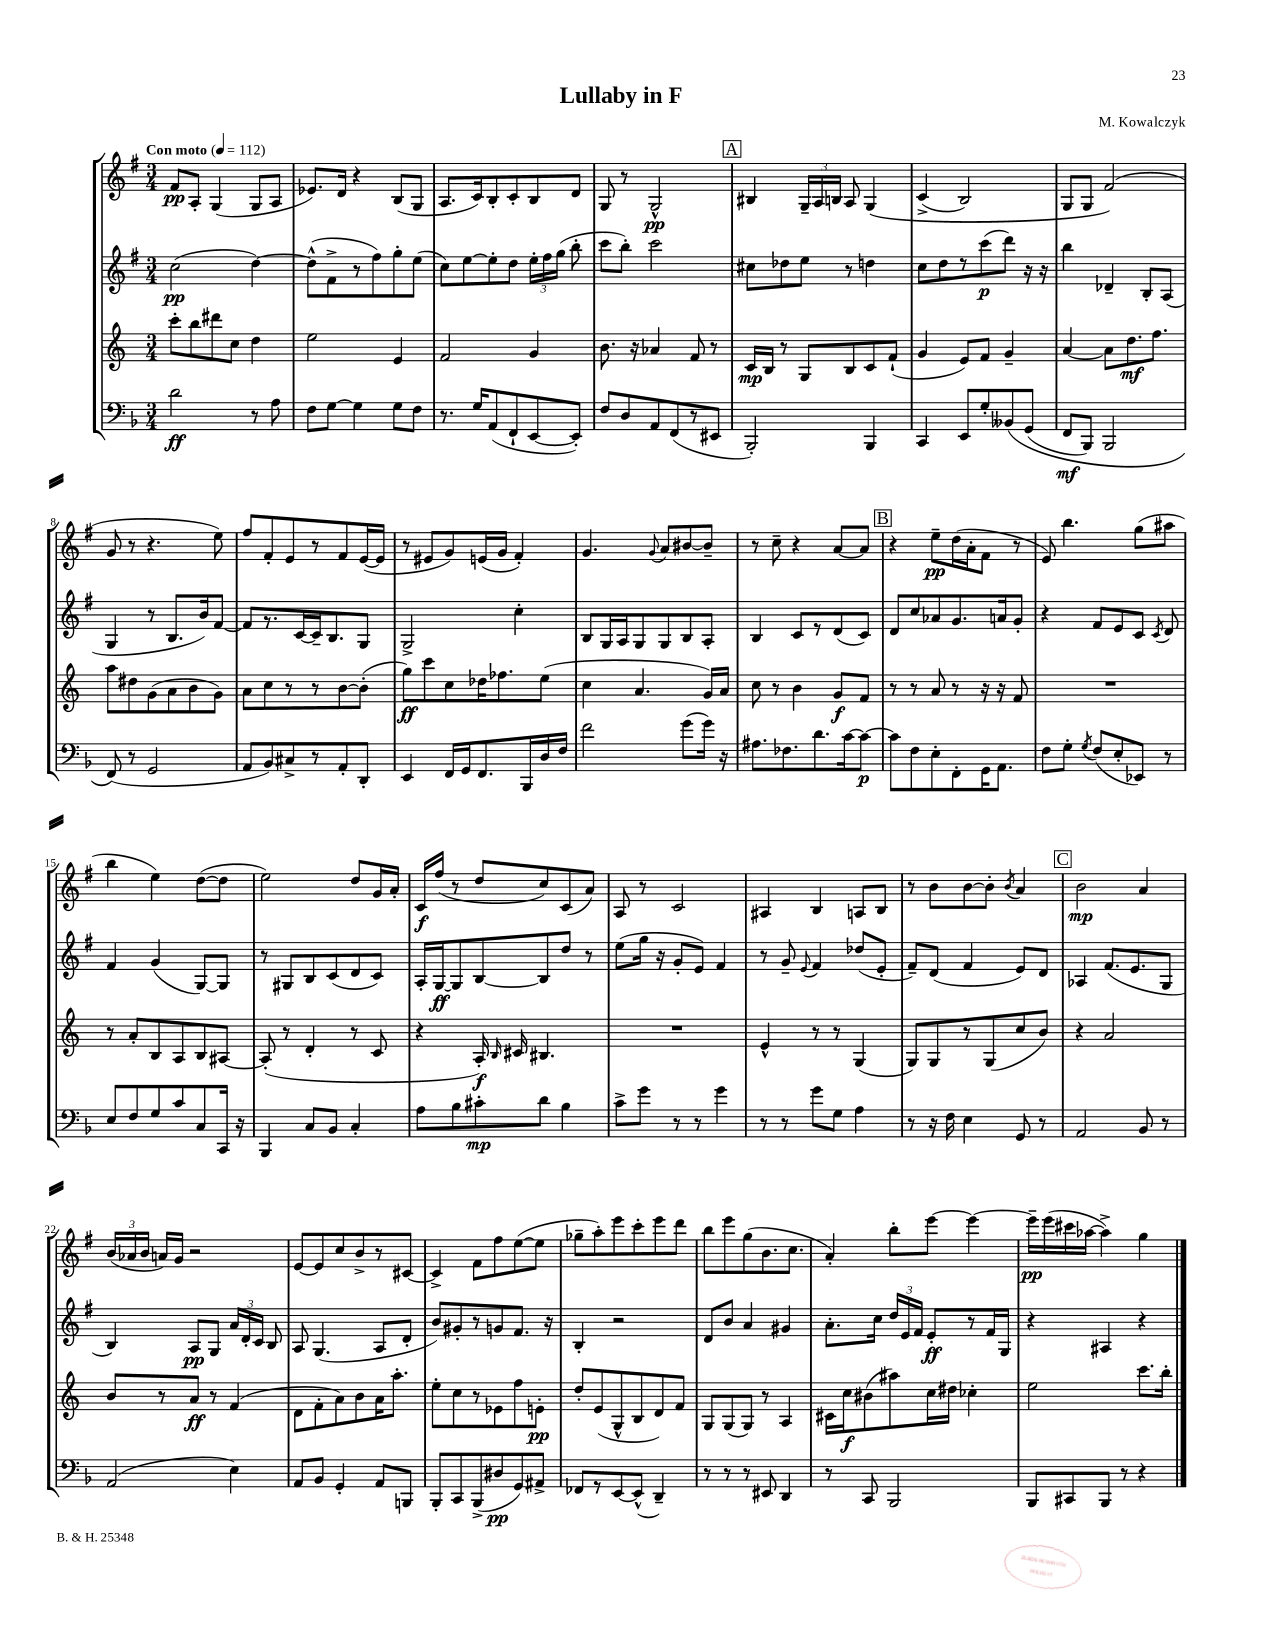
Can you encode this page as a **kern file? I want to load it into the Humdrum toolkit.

**kern	**dynam	**kern	**dynam	**kern	**dynam	**kern	**dynam
*part4	*part4	*part3	*part3	*part2	*part2	*part1	*part1
*staff4	*staff4	*staff3	*staff3	*staff2	*staff2	*staff1	*staff1
*clefF4	*	*clefG2	*	*clefG2	*	*clefG2	*
*k[b-]	*	*k[]	*	*k[f#]	*	*k[f#]	*
*M3/4	*	*M3/4	*	*M3/4	*	*M3/4	*
*MM112	*	*MM112	*	*MM112	*	*MM112	*
=1	=1	=1	=1	=1	=1	=1	=1
!	!	!	!	!	!	!LO:TX:a:B:t=Con moto	!
2d\	ff	8ccc'\L	.	(2cc\	pp	8f#/L	pp
.	.	8bb\	.	.	.	8A'/J	.
.	.	8ddd#X\	.	.	.	(4G/	.
.	.	8cc\J	.	.	.	.	.
8r	.	4dd\	.	[4dd\)	.	8G/L	.
8A\	.	.	.	.	.	8A/J	.
=2	=2	=2	=2	=2	=2	=2	=2
8F\L	.	2ee\	.	(8dd^^\L]	.	8.e-X/L)	.
[8G\J	.	.	.	8f#^\	.	.	.
.	.	.	.	.	.	16d/Jk	.
4G\]	.	.	.	8r	.	4r	.
.	.	.	.	8ff#\)	.	.	.
8G\L	.	4e/	.	8gg'\	.	(8B/L	.
8F\J	.	.	.	(8ee\J	.	8G/J	.
=3	=3	=3	=3	=3	=3	=3	=3
8.r	.	2f/	.	8cc\L)	.	8.A/L	.
.	.	.	.	[8ee\	.	.	.
16G/KL	.	.	.	.	.	16c/k)	.
(8AA/	.	.	.	8ee'\]	.	8B'/	.
8FF`/	.	.	.	8dd\J	.	8c'/	.
[8EE/	.	4g/	.	24ee'\LL	.	8B/	.
.	.	.	.	24ff#\	.	.	.
.	.	.	.	(24gg\JJ	.	.	.
8EE'/J])	.	.	.	8bb'\	.	8d/J	.
=4	=4	=4	=4	=4	=4	=4	=4
8F/L	.	8.b\	.	8ccc\L	.	8G/	.
8D/	.	.	.	8bb'\J)	.	8r	.
.	.	16r	.	.	.	.	.
8AA/	.	4a-X/	.	2ccc\	.	2G^^/	pp
(8FF/	.	.	.	.	.	.	.
8r	.	8f/	.	.	.	.	.
8EE#X/J	.	8r	.	.	.	.	.
!!LO:REH:place=s1:t=A
=5	=5	=5	=5	=5	=5	=5	=5
2BBB-'/)	.	16c/LL	mp	8cc#X\L	.	4B#X/	.
.	.	16B/JJ	.	.	.	.	.
.	.	8r	.	8dd-X\	.	.	.
.	.	8G/L	.	8ee\J	.	24G~/LL	.
.	.	.	.	.	.	24A/	.
.	.	.	.	.	.	24Bn/JJ	.
.	.	8B/	.	8r	.	8A/	.
4BBB-/	.	8c/	.	4ddn\	.	(4G/	.
.	.	(8f`/J	.	.	.	.	.
=6	=6	=6	=6	=6	=6	=6	=6
4CC/	.	4g/	.	8cc\L	.	(4c^/	.
.	.	.	.	8dd\	.	.	.
8EE/L	.	8e/L)	.	8r	.	2B/)	.
8G'/	.	8f/J	.	(8ccc\	p	.	.
(8BB--X/	.	4g~/	.	8ddd\J)	.	.	.
(8GG/J	.	.	.	16r	.	.	.
.	.	.	.	16r	.	.	.
=7	=7	=7	=7	=7	=7	=7	=7
8FF/L	mf	[4a/	.	4bb\	.	8G/L	.
8BBB-/J)	.	.	.	.	.	8G/J	.
2BBB-/	.	8a\L]	.	4d-X~/	.	(2f#/)	.
.	.	8.dd\	mf	.	.	.	.
.	.	.	.	8B'/L	.	.	.
.	.	8.ff\J	.	.	.	.	.
.	.	.	.	(8A/J	.	.	.
!!LO:LB:g=z
=8	=8	=8	=8	=8	=8	=8	=8
(8FF/)	.	8aa\L	.	4G/	.	8g/	.
8r	.	8dd#X\	.	.	.	8r	.
2GG/	.	(8g\	.	8r	.	4.r	.
.	.	8a\	.	8.B/L	.	.	.
.	.	8b\	.	.	.	.	.
.	.	.	.	16b/k)	.	.	.
.	.	8g\J)	.	[8f#/J	.	8ee\)	.
=9	=9	=9	=9	=9	=9	=9	=9
8AA/L	.	8a\L	.	8f#/L]	.	8ff#/L	.
8BB-/)	.	8cc\	.	8.r	.	8f#'/	.
8C#X^/	.	8r	.	.	.	8e/	.
.	.	.	.	[16c/L	.	.	.
8r	.	8r	.	16c~/J]	.	8r	.
.	.	.	.	8.B/	.	.	.
8AA'/	.	[8b\	.	.	.	8f#/	.
8DD'/J	.	(8b'\J]	.	8G/J	.	([16e/L	.
.	.	.	.	.	.	16e/JJ]	.
=10	=10	=10	=10	=10	=10	=10	=10
4EE/	.	8gg\L)	ff	2G^/	.	8r	.
.	.	8ccc\	.	.	.	8e#X/L	.
16FF/LL	.	8cc\	.	.	.	8g/)	.
16GG/J	.	.	.	.	.	.	.
8.FF/	.	16dd-X\K	.	.	.	(16en/L	.
.	.	8.ff-X\	.	.	.	16g/JJ	.
.	.	.	.	4cc'\	.	4f#'/)	.
16BBB-/L	.	.	.	.	.	.	.
16D/	.	(8ee\J	.	.	.	.	.
16F/JJ	.	.	.	.	.	.	.
=11	=11	=11	=11	=11	=11	=11	=11
2f\	.	4cc\	.	8B/L	.	4.g/	.
.	.	.	.	16G/L	.	.	.
.	.	.	.	16A/J	.	.	.
.	.	4.a/	.	8G/	.	.	.
.	.	.	.	.	.	8qqg/	.
.	.	.	.	8G/	.	8a/L	.
(8g\L	.	.	.	8B/	.	[8b#X/	.
16g\Jk)	.	16g/LL)	.	8A'/J	.	8b#~/J]	.
16r	.	16a/JJ	.	.	.	.	.
=12	=12	=12	=12	=12	=12	=12	=12
8.A#X\L	.	8cc\	.	4B/	.	8r	.
.	.	8r	.	.	.	8cc~\	.
8.F-X\	.	.	.	.	.	.	.
.	.	4b\	.	8c/L	.	4r	.
8.d\	.	.	.	8r	.	.	.
.	.	8g/L	f	(8d/	.	[8a/L	.
[16c\k	.	.	.	.	.	.	.
8c\J_	p	8f/J	.	8c/J)	.	8a/J]	.
!!LO:REH:place=s1:t=B
=13	=13	=13	=13	=13	=13	=13	=13
8c\L]	.	8r	.	8d/L	.	4r	.
8F\	.	8r	.	8cc/	.	.	.
8E'\	.	8a/	.	8a-X/	.	8ee~\L	pp
8FF'\	.	8r	.	8.g/	.	(16dd\L	.
.	.	.	.	.	.	16a'\J	.
16GG\K	.	16r	.	.	.	8f#\J	.
8.AA\J	.	16r	.	16an/k	.	.	.
.	.	8f/	.	8g'/J	.	8r	.
=14	=14	=14	=14	=14	=14	=14	=14
8F\L	.	2.r	.	4r	.	8e/)	.
8G'\J	.	.	.	.	.	4.bb\	.
8qG/	.	.	.	.	.	.	.
(8F/L	.	.	.	8f#/L	.	.	.
8E'/	.	.	.	8e/	.	.	.
8EE-X/J)	.	.	.	8c/J	.	(8gg\L	.
.	.	.	.	8qc/	.	.	.
8r	.	.	.	8d/	.	8aa#X\J	.
!!LO:LB:g=z
=15	=15	=15	=15	=15	=15	=15	=15
8E/L	.	8r	.	4f#/	.	4bb\	.
8F/	.	8a'/L	.	.	.	.	.
8G/	.	8B/	.	(4g/	.	4ee\)	.
8c/	.	8A/	.	.	.	.	.
8C/	.	8B/	.	[8G/L)	.	([8dd\L	.
16CC/Jk	.	[8A#X/J	.	8G/J]	.	8dd\J]	.
16r	.	.	.	.	.	.	.
=16	=16	=16	=16	=16	=16	=16	=16
4BBB-/	.	(8A#'/]	.	8r	.	2ee\)	.
.	.	8r	.	8G#X/L	.	.	.
8C/L	.	4d'/	.	8B/	.	.	.
8BB-/J	.	.	.	(8c/	.	.	.
4C'/	.	8r	.	8d/	.	8dd/L	.
.	.	8c/	.	8c/J)	.	16g/L	.
.	.	.	.	.	.	16a'/JJ	.
=17	=17	=17	=17	=17	=17	=17	=17
8A\L	.	4r	.	16A'/LL	.	16c/LL	f
.	.	.	.	[16G/J	ff	(16ff#/JJ	.
8B-\	.	.	.	8G/]	.	8r	.
8c#X'\	mp	16A'/)	f	[8B/	.	8dd/L	.
.	.	16qqB/	.	.	.	.	.
.	.	16c#X/	.	.	.	.	.
8d\J	.	4.B#X/	.	8B/]	.	8cc/)	.
4B-\	.	.	.	8dd/J	.	(8c/	.
.	.	.	.	8r	.	8a/J)	.
=18	=18	=18	=18	=18	=18	=18	=18
8c^\L	.	2.r	.	(8ee\L	.	8A/	.
8g\J	.	.	.	16gg\Jk	.	8r	.
.	.	.	.	16r	.	.	.
8r	.	.	.	8g'/L	.	2c/	.
8r	.	.	.	8e/J)	.	.	.
4g\	.	.	.	4f#/	.	.	.
=19	=19	=19	=19	=19	=19	=19	=19
8r	.	4e^^/	.	8r	.	4A#X/	.
8r	.	.	.	8g~/	.	.	.
.	.	.	.	8qqe/	.	.	.
8g\L	.	8r	.	4f#/	.	4B/	.
8G\J	.	8r	.	.	.	.	.
4A\	.	(4G/	.	(8dd-X/L	.	8An/L	.
.	.	.	.	8e'/J	.	8B/J	.
=20	=20	=20	=20	=20	=20	=20	=20
8r	.	8G/L)	.	8f#~/L)	.	8r	.
16r	.	8G/	.	(8d/J	.	8b\L	.
16F\	.	.	.	.	.	.	.
4E\	.	8r	.	4f#/	.	[8b\	.
.	.	(8G/	.	.	.	8b'\J]	.
.	.	.	.	.	.	8qb/	.
8GG/	.	8cc/	.	8e/L)	.	4a/	.
8r	.	8b/J)	.	8d/J	.	.	.
!!LO:REH:place=s1:t=C
=21	=21	=21	=21	=21	=21	=21	=21
2AA/	.	4r	.	4A-X/	.	2b\	mp
.	.	2a/	.	(8.f#/L	.	.	.
.	.	.	.	8.e/	.	.	.
8BB-/	.	.	.	.	.	4a/	.
8r	.	.	.	8G/J	.	.	.
!!LO:LB:g=z
=22	=22	=22	=22	=22	=22	=22	=22
(2AA/	.	8b/L	.	4B/)	.	(24b/LL	.
.	.	.	.	.	.	24a-X/	.
.	.	.	.	.	.	24b/JJ	.
.	.	8r	.	.	.	16an/LL)	.
.	.	.	.	.	.	16g/JJ	.
.	.	8a/J	ff	8A/L	pp	2r	.
.	.	8r	.	8G/J	.	.	.
4E\)	.	(4f/	.	24a/LL	.	.	.
.	.	.	.	24d'/	.	.	.
.	.	.	.	24c/JJ	.	.	.
.	.	.	.	8B/	.	.	.
=23	=23	=23	=23	=23	=23	=23	=23
8AA/L	.	8d\L	.	8A/	.	[8e/L	.
8BB-/J	.	8f'\	.	(4.G/	.	8e/]	.
4GG'/	.	8a\)	.	.	.	8cc/	.
.	.	8b\	.	.	.	8b^/	.
8AA/L	.	16a\K	.	8A/L	.	8r	.
.	.	8.aa'\J	.	.	.	.	.
8BBBn/J	.	.	.	8d'/J	.	[8c#X/J	.
=24	=24	=24	=24	=24	=24	=24	=24
8BBB-'/L	.	8ee'\L	.	8b/L)	.	4c#^/]	.
8CC/	.	8cc\	.	8g#X'/	.	.	.
(8BBB-^/	.	8r	.	8r	.	8f#\L	.
8D#X/	pp	8e-X\	.	8gn/	.	8ff#\	.
8GG/)	.	8ff\	.	8.f#/J	.	([8ee\	.
8AA#X^/J	.	8en'\J	pp	.	.	8ee\J]	.
.	.	.	.	16r	.	.	.
=25	=25	=25	=25	=25	=25	=25	=25
8FF-X/L	.	8dd'/L	.	4B'/	.	8gg-X~\L	.
8r	.	(8e/	.	.	.	8aa'\)	.
[8EE/	.	8G^^/	.	2r	.	8eee\	.
(8EE^^/J]	.	8B/	.	.	.	8ccc'\	.
4DD~/)	.	8d/)	.	.	.	8eee\	.
.	.	8f/J	.	.	.	8ddd\J	.
=26	=26	=26	=26	=26	=26	=26	=26
8r	.	8G/L	.	8d/L	.	8bb\L	.
8r	.	(8G/	.	8b/J	.	8eee\	.
8r	.	8G/J)	.	4a/	.	(8gg\	.
8EE#X/	.	8r	.	.	.	8.b\	.
4DD/	.	4A/	.	4g#X/	.	.	.
.	.	.	.	.	.	8.cc\J	.
=27	=27	=27	=27	=27	=27	=27	=27
8r	.	16c#X\LL	.	8.a'\L	.	4a'/)	.
.	.	16cc\J	f	.	.	.	.
8CC/	.	(8b#X\	.	.	.	.	.
.	.	.	.	16cc\Jk	.	.	.
2BBB-/	.	8aa#X\)	.	24dd/LL	.	8bb'\L	.
.	.	.	.	24e/	.	.	.
.	.	.	.	24f#/JJ	.	.	.
.	.	16cc\L	.	8e'/L	ff	[8eee\J	.
.	.	16dd#X\JJ	.	.	.	.	.
.	.	4cc-X'\	.	8r	.	4eee\_	.
.	.	.	.	16f#/L	.	.	.
.	.	.	.	16G/JJ	.	.	.
=28	=28	=28	=28	=28	=28	=28	=28
8BBB-/L	.	2ee\	.	4r	.	16eee~\LL]	pp
.	.	.	.	.	.	(16eee\	.
8CC#X/	.	.	.	.	.	16ccc#X\	.
.	.	.	.	.	.	[16aa-X\JJ	.
8BBB-/J	.	.	.	4A#X/	.	4aa-^\])	.
8r	.	.	.	.	.	.	.
4r	.	8.ccc\L	.	4r	.	4gg\	.
.	.	16bb'\Jk	.	.	.	.	.
==	==	==	==	==	==	==	==
*-	*-	*-	*-	*-	*-	*-	*-
